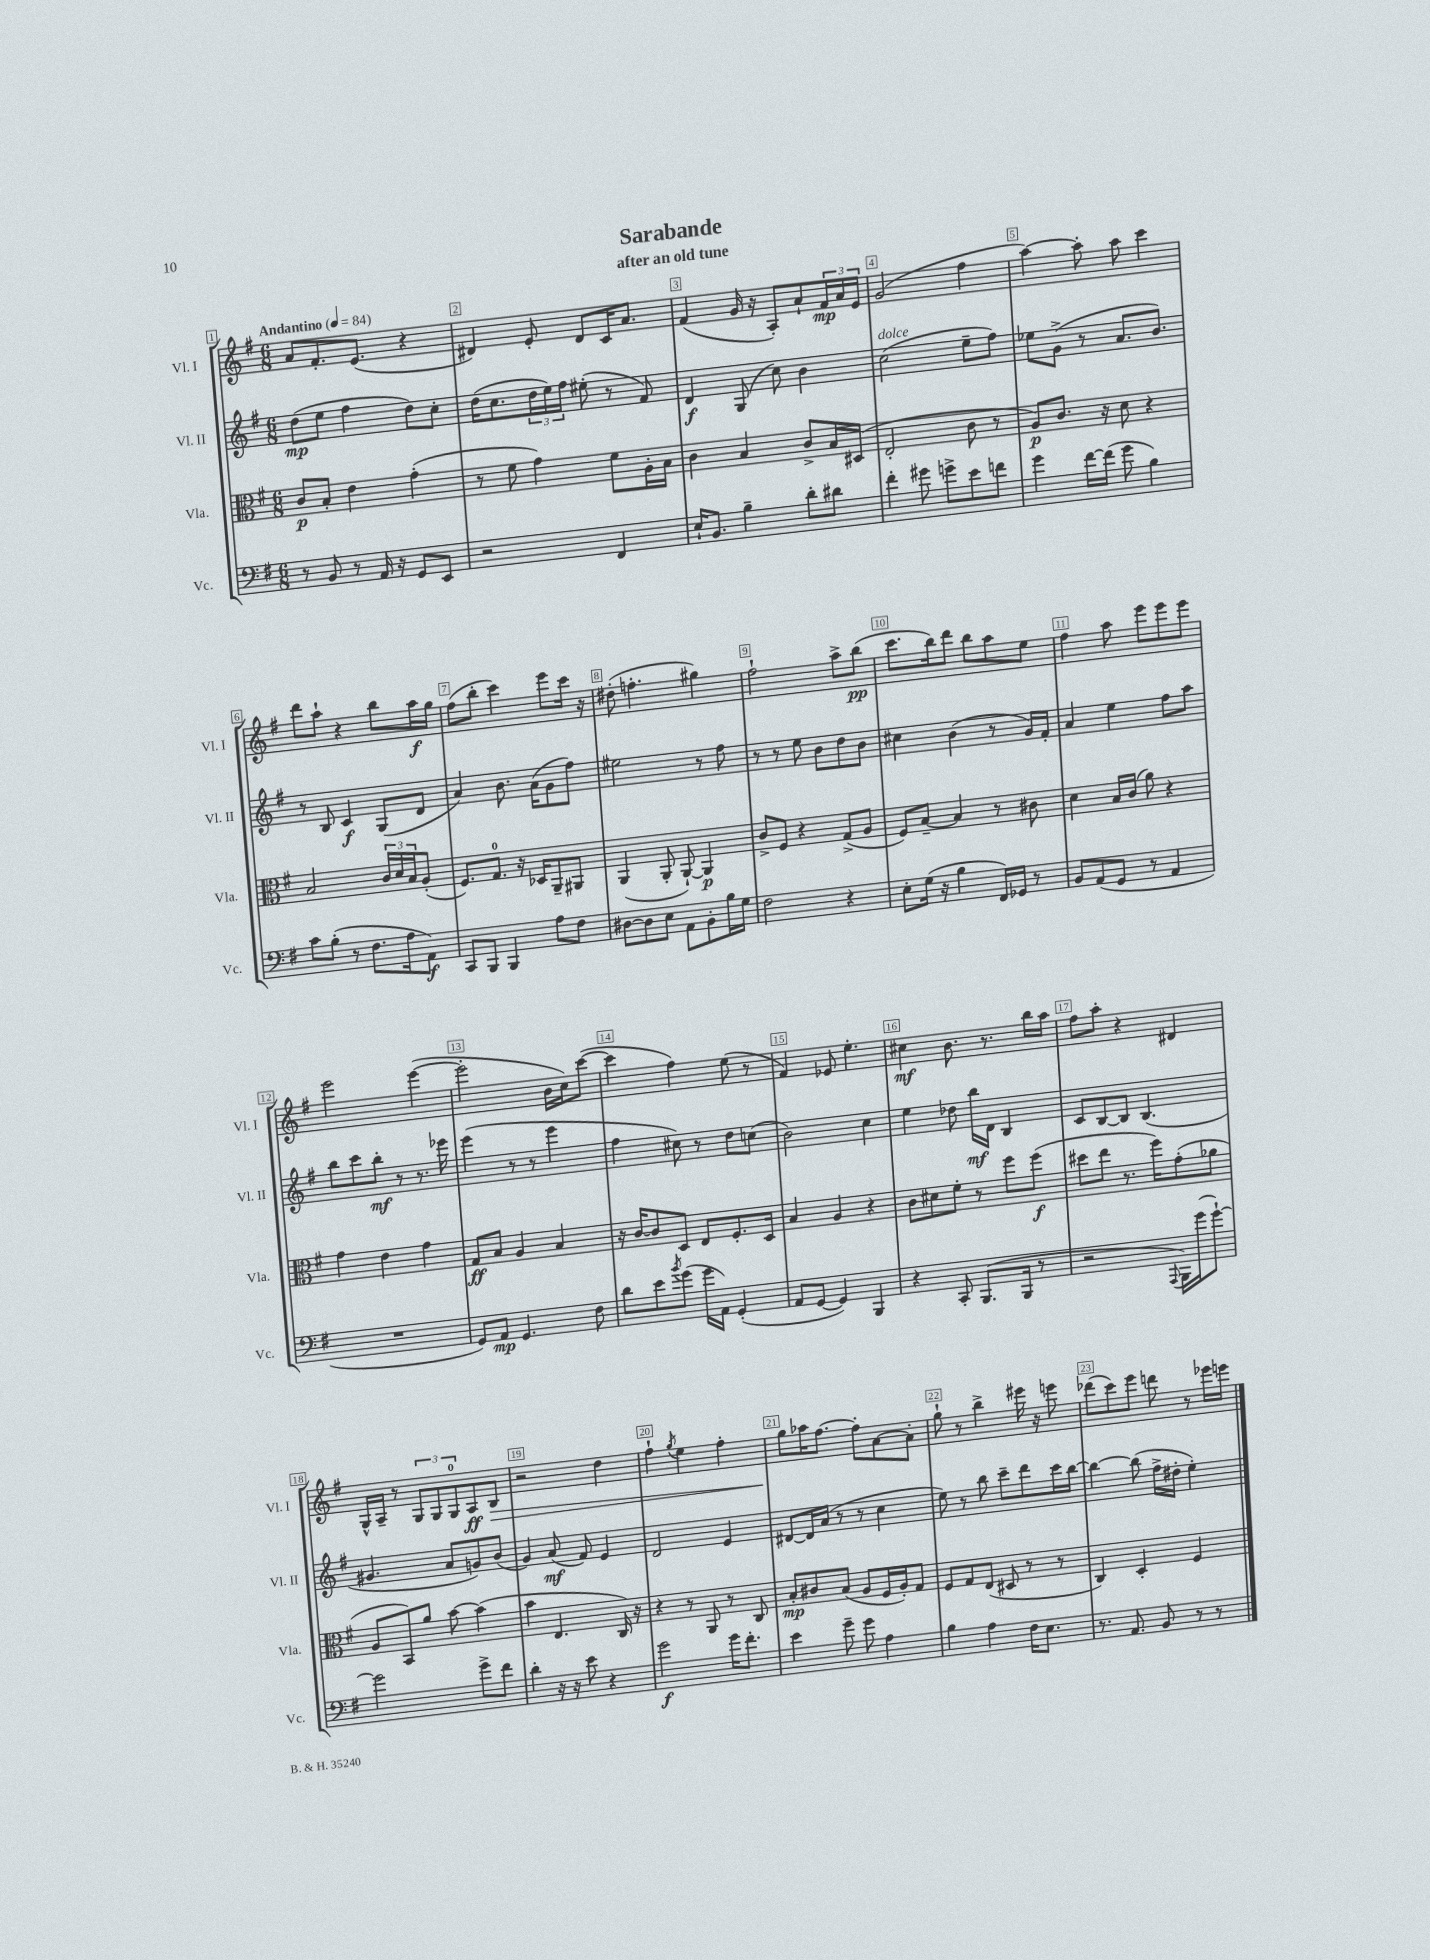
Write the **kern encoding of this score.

**kern	**kern	**kern	**kern
*staff4	*staff3	*staff2	*staff1
*clefF4	*clefC3	*clefG2	*clefG2
*k[f#]	*k[f#]	*k[f#]	*k[f#]
*M6/8	*M6/8	*M6/8	*M6/8
*MM84	*MM84	*MM84	*MM84
8r	8c	(8dd	8a
8BB	8B'	8ee	8.f#'
8r	4e	4ff#	.
.	.	.	(8.e
16AA	.	.	.
16r	.	.	.
8GG	(4g'	8dd)	4r
8EE	.	8cc'	.
=	=	=	=
2r	8r	(16dd	4d#)
.	.	8.cc	.
.	8f#	.	.
.	4g)	24dd	8e'
.	.	24ee)	.
.	.	24ff#	.
.	.	(8ee#'	8d#
4FF#	8f#	8r	16c
.	.	.	8.a
.	16A'	8f#)	.
.	16B	.	.
=	=	=	=
16E`	4c	4d	(4f#
8.BB	.	.	.
4B~	4B	(8G	16g
.	.	.	16r
.	.	8cc)	8A')
8d'	8c^	4b	8a`
8d#	16B	.	24f#
.	.	.	24a
.	(16D#	.	.
.	.	.	24e
=	=	=	=
4f#'	2E'	(2cc	(2g
8g#	.	.	.
8g^	.	.	.
8e	8c	8ee~	4ff#
8f	8r	8ff#)	.
=	=	=	=
4g	8A)	8ee-	[4aa)
.	8.c	(8g^	.
[16f#	.	8r	8aa']
(16f#]	16r	.	.
8g	8d	8.a	8aa
4B)	4r	.	4ccc
.	.	8.b)	.
=	=	=	=
8c	2B	8r	8ddd
(8B'	.	8B	8aa`
8r	.	4c	4r
8.F#	.	.	.
.	24c	(8G	8bb
.	24d	.	.
16A	.	.	.
.	24B	.	.
8AA)	(8A'	8d	16aa
.	.	.	16gg
=	=	=	=
8CC	8.F#)	4a)	(8ff#
8BBB	.	.	8bb'
.	8.G	.	.
4BBB	.	8.b	4ccc)
.	16r	.	.
.	16D-	(16a	.
8A	8AA~	8g	8eee
8F#	8AA#	8ff#)	16ccc
.	.	.	16r
=	=	=	=
[8D#	(4AA	2ee#	(8dd#'
8D#]	.	.	4.ff'
8E	8AA'	.	.
8AA	[8AA`)	.	.
8BB'	4AA]	8r	4gg#)
16B	.	8ff#	.
16G	.	.	.
=	=	=	=
2F#	8c^	8r	2ff#`
.	8F#	8r	.
.	4r	8ee	.
.	.	8b	.
4r	(8G^	8dd	8aa^
.	8A	8b	(8bb
=	=	=	=
8E'	8F#)	4cc#	8.ccc
(16G	[8B~	.	.
16r	.	.	16bb)
4B	4B]	(4b	8ddd
.	.	.	8bb
16FF#)	8r	8r	8aa
16GG-	.	.	.
8r	8c#	16g)	8ee
.	.	16f#'	.
=	=	=	=
8BB	4d	4a	4ff#
(8AA	.	.	.
8GG	16B	4ee	8aa
.	(16c	.	.
8r	8a)	.	8eee
4AA	4r	8ff#	8eee
.	.	8aa	8eee
=	=	=	=
2.r	4g	8bb	2eee
.	.	8ccc	.
.	4e	8bb'	.
.	.	8r	.
.	4g	8.r	([4eee
.	.	16eee-	.
=	=	=	=
8GG)	8G	(4eee	2eee']
8AA	8B	.	.
4.GG	4A	8r	.
.	.	8r	.
.	4B	4eee	16b
.	.	.	16cc)
8F#	.	.	([8ccc
=	=	=	=
8d	16r	4ff#	4ccc]
.	[16c	.	.
8e	8c]	.	.
8qb	.	.	.
(8g	8D	8cc#)	4ff#)
16g	8E	8r	.
16AA)	.	.	.
(4GG'	8.F#'	8dd	(8ee
.	.	(8cc	8r
.	16D	.	.
=	=	=	=
8AA	4B	2b)	4f#)
[8GG	.	.	.
4GG])	4A	.	8e-
.	.	.	4.ee'
4BBB	4r	4cc	.
=	=	=	=
4r	8c	4ee	4cc#
.	8d#	.	.
8CC'	8f#'	8dd-	8.b
(8.BBB	8r	16bb	.
.	.	16d	8.r
.	8ff#	4B	.
16BBB	.	.	.
8r	(8ff#	.	16bb
.	.	.	16aa
=	=	=	=
2r	8dd#	8c	8ff#
.	8ee	[8B	8aa'
.	8.r	8B]	4r
.	.	(4.B	.
.	16ff#)	.	.
8qqAAA	.	.	.
16BBB)	(8g'	.	4d#
(16g	.	.	.
[8g`)	8a-	.	.
=	=	=	=
2g]	8A	4.g#	16G^^
.	.	.	16A~
.	8BB)	.	8r
.	8a	.	12G
.	.	.	12G
.	[8b	8a	.
.	.	.	12G
8g^	(4b]	8g)	8A
8f#	.	(8b	8B
=	=	=	=
4d'	4b	4g)	2r
16r	4.E	(8a	.
16r	.	.	.
8e	.	8f#)	.
4r	.	4e	4dd
.	16C)	.	.
.	16r	.	.
=	=	=	=
2g	4r	2d	4ff#`
.	.	.	8qgg
.	8r	.	4ee
.	8AA	.	.
16g	8r	4e	4ff#'
8.f#'	.	.	.
.	8C	.	.
=	=	=	=
4e	8B'	[8d#	8gg
.	8c#	16d#]	16aa-
.	.	(16a	[8.ff#
8g~	(8B	8r	.
8g	8A	8r	8ff#']
4A	16F#	4cc	[8a
.	16A')	.	.
.	8G	.	8a']
=	=	=	=
4B	8F#	8ee)	8gg`
.	8G	8r	8r
4A	(8E	8bb	4bb^
.	8D#	8ccc~	.
16F#	8r	8ddd	16eee#
8.E	.	.	16r
.	8r	16ccc	8eee
.	.	[16bb	.
=	=	=	=
8.r	4C)	4bb_	(8ddd-
.	.	.	8ccc)
8.AA	.	.	.
.	4D'	(8bb]	8eee
8BB	.	16ff#^	8ddd
.	.	16dd#'	.
8r	4F#	4ee')	8r
8r	.	.	16eee-
.	.	.	16eee
==	==	==	==
*-	*-	*-	*-
